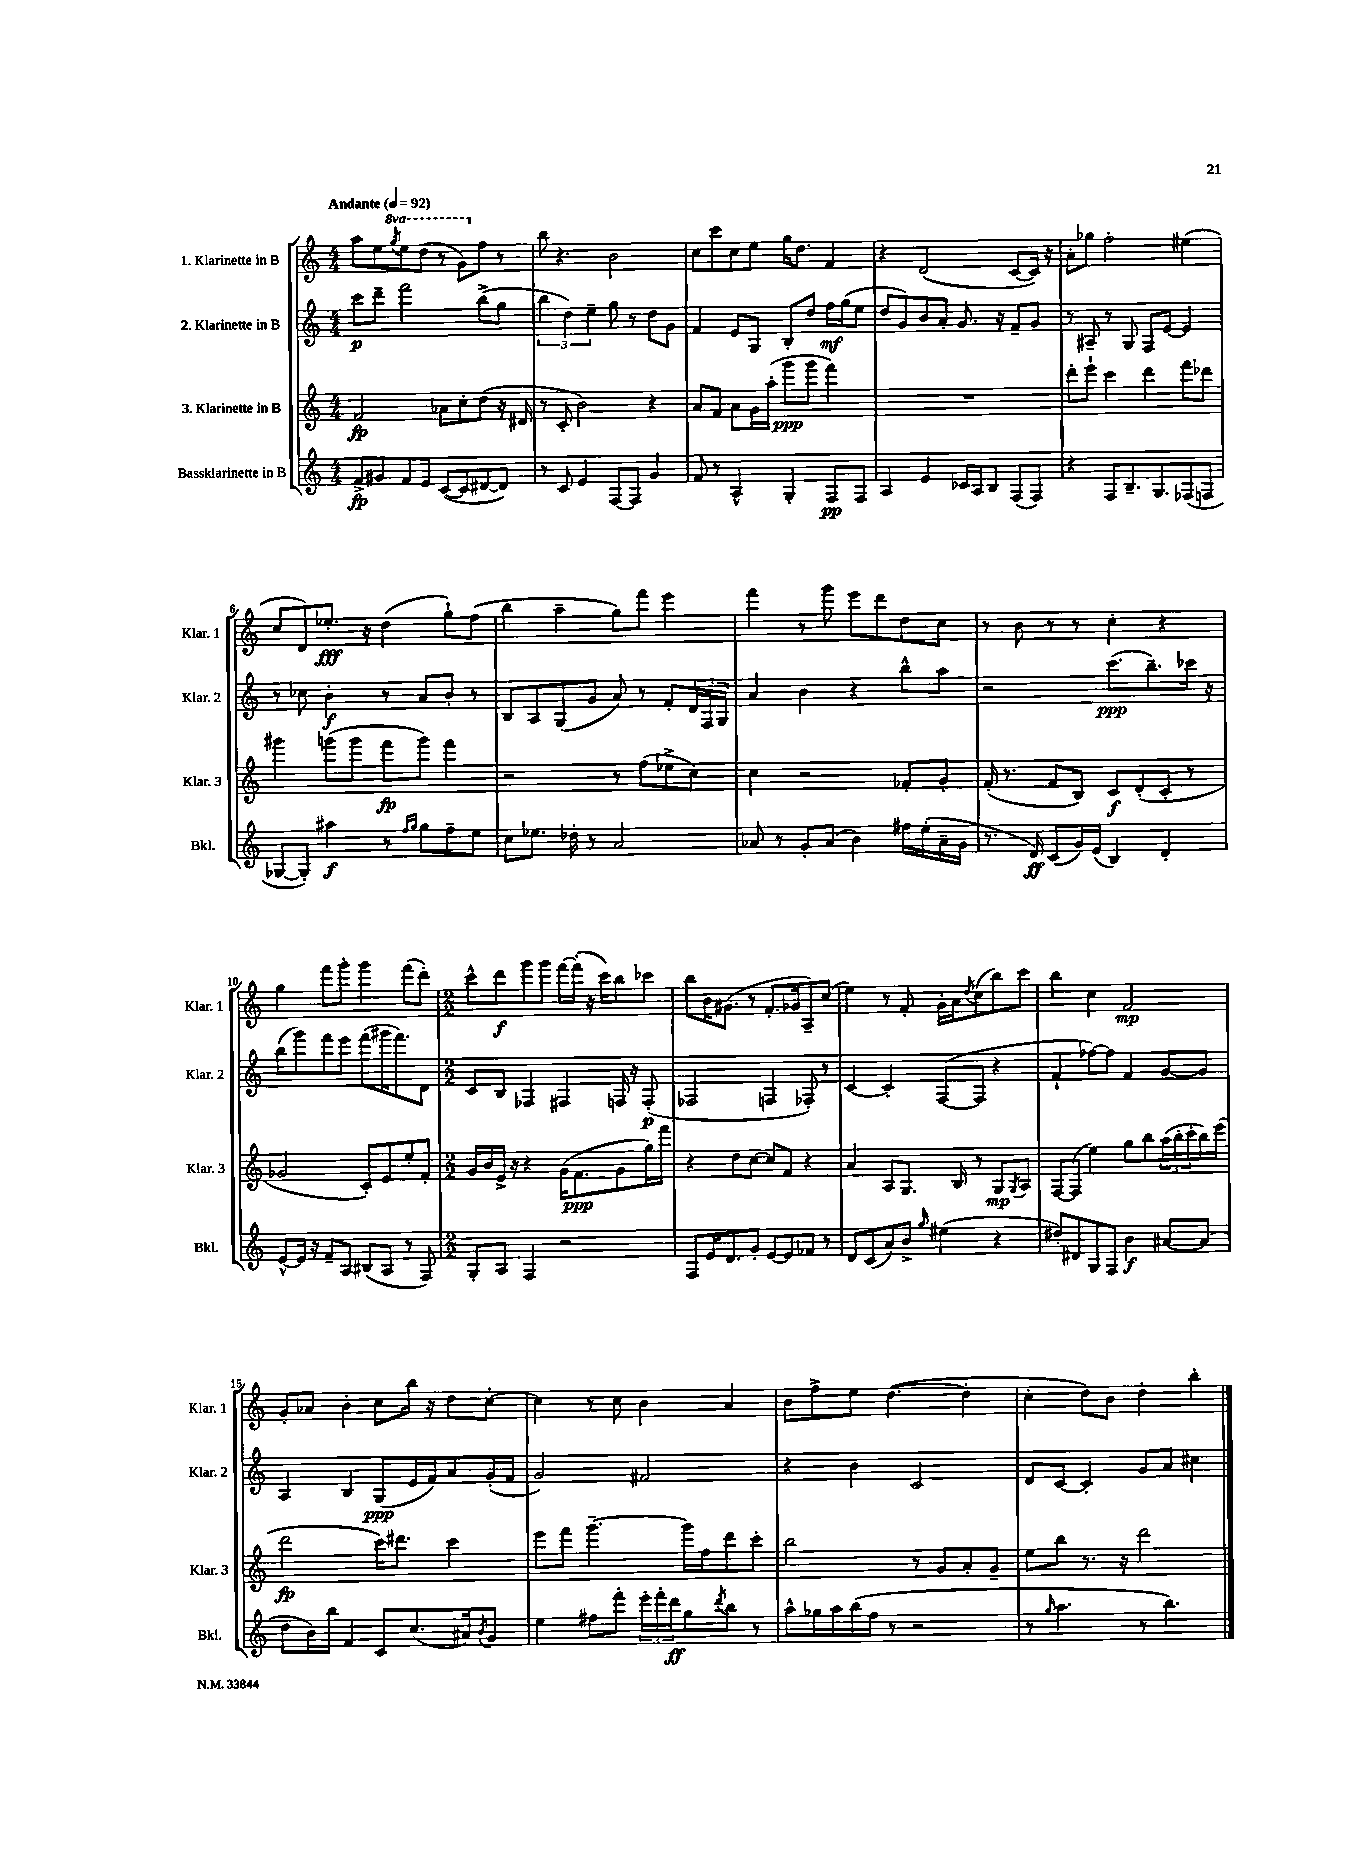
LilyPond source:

<<
\new StaffGroup <<
\new Staff = "s0" \with { instrumentName = "1. Klarinette in B" shortInstrumentName = "Klar. 1" } {
    \clef treble \key c \major \numericTimeSignature \time 4/4 \set Staff.ottavationMarkups = #ottavation-simple-ordinals \tempo "Andante" 4 = 92
    a''8 e''8 \ottava #1 \acciaccatura { g'''8 } e'''8 d'''8( r8 g''8) \ottava #0 f''8 r8 |
    b''8 r4. b'2 |
    c''8 c'''8 c''8 e''8 g''16 d''8. f'4 |
    r4 d'2( c'8~ c'16) r16 |
    a'8-. ges''8 f''2-. eis''4( |
    c''8 d'8) ees''8.-.\fff r16 d''4( g''8-!) f''8( |
    b''4 a''4-- g''8) f'''8 e'''4 |
    f'''4 r8 g'''8 e'''8 d'''8 d''8 c''8 |
    r8 b'8 r8 r8 c''4-. r4 |
    g''4 f'''8 g'''8-. g'''4 f'''8( d'''8-.) |
    \numericTimeSignature \time 2/2 c'''8-^ d'''8\f g'''8 g'''8 f'''16~ f'''16-.( r16 c'''16) b''8 ces'''8 |
    b''8 b'16 gis'8.( r8 f'8.-. ges'16 a8--) c''8( |
    e''4) r8 f'8-. g'16-. a'16 \acciaccatura { d''8 } c''8( b''8) c'''8 |
    b''4 c''4 f'2\mp |
    g'8-. aes'8 b'4-. c''8 b''16 r16 d''8 c''8~-. |
    c''4 r8 c''8 b'4 a'4 |
    b'8 f''8-> e''8 d''4.~( d''4-. |
    c''4-. d''8) b'8 d''4-. b''4-. \bar "|." |
}
\new Staff = "s1" \with { instrumentName = "2. Klarinette in B" shortInstrumentName = "Klar. 2" } {
    \clef treble \key c \major \numericTimeSignature \time 4/4
    c'''8\p d'''8-- f'''2 b''8->( g''8 |
    \tuplet 3/2 { b''4 d''4) e''4-- } g''8 r8 d''8 g'8 |
    f'4 e'8 g8 b8-. d''8 f''16\mf g''16( e''8 |
    d''8 g'8) b'8 a'8-. g'8. r16 f'8-- g'8 |
    r8 ais8-- r8 g8 f8 e'8~ e'4 |
    r8 ces''8 b'4-.\f r8 a'8 b'8-. r8 |
    b8 a8 g8( g'8 a'8) r8 f'8-. \tuplet 3/2 { d'16 f16 g16 } |
    a'4 b'4 r4 b''8-^ a''8 |
    r2 c'''8.\ppp( b''8.--) ces'''16 r16 |
    b''8( g'''8) f'''8 e'''8 f'''8( gis'''16 f'''8.) d'8 |
    \numericTimeSignature \time 2/2 c'8 b8 fes4 fis4 f16 r16 f8-.\p( |
    fes2 f4 fes8-.) r8 |
    c'4~ c'4-. f8~( f8 r4 |
    f'4-! fes''8~) fes''8 f'4 g'8~ g'8 |
    a4 b4 g8\ppp( e'16 f'16) a'8 g'16-.( f'16 |
    g'2) fis'2 |
    r4 b'4 c'2 |
    d'8 c'8~ c'4-. g'8 a'8 cis''4 \bar "|." |
}
\new Staff = "s2" \with { instrumentName = "3. Klarinette in B" shortInstrumentName = "Klar. 3" } {
    \clef treble \key c \major \numericTimeSignature \time 4/4
    f'2\fp aes'8 c''8-. d''8( r16 dis'16 |
    r8 c'8-. b'2) r4 |
    a'8 f'8 a'8 g'16 a''16-.( g'''8\ppp g'''8 f'''4) |
    R1 |
    d'''8-. e'''8-! c'''4 d'''4 f'''8 des'''8 |
    gis'''4 g'''8( g'''8 f'''8\fp g'''8) f'''4 |
    r2 r8 f''8( ees''8-> c''8) |
    c''4 r2 fes'8-. g'8-. |
    f'16-.( r8. f'8 b8) c'8\f d'8-.( c'8-. r8 |
    ges'2 c'8-.) e'8 e''8-. f'8-. |
    \numericTimeSignature \time 2/2 g'16 b'16 e'16-> r16 r4 g'16( f'8.\ppp g'8 g''16) f'''16 |
    r4 d''8 c''8~ c''8 f'8 r4 |
    a'4 a8 g8. b16 r8 g8\mp \acciaccatura { g8 } a8 |
    f8~ f8( e''4) g''8 b''8 \tuplet 3/2 { a''16( b''16-. c'''16-. } b''16) e'''16( |
    d'''2\fp c'''16) dis'''8. c'''4 |
    e'''8 f'''8 g'''4.~-- g'''16 f''16 d'''8 c'''8-. |
    b''2 r8 g'8 a'8-. g'8-- |
    e''8 b''8 r8. r16 d'''2 \bar "|." |
}
\new Staff = "s3" \with { instrumentName = "Bassklarinette in B" shortInstrumentName = "Bkl." } {
    \clef treble \key c \major \numericTimeSignature \time 4/4
    f'8->\fp gis'8 f'8 e'8 c'8~( c'8 dis'8~ dis'8) |
    r8 c'8 e'4 f8~ f8 g'4 |
    f'8 r8 a4-^ g4-. f8\pp f8 |
    a4 e'4 ces'16 a16 b8 f8( f8) |
    r4 f8 b8.-- g8. fes8( f8 |
    ges8~ ges8-.) ais''4\f r8 \grace { f''16 g''16 } g''8 f''8-- e''8 |
    c''8 ees''8. des''16-. r8 a'2 |
    aes'8 r8 g'8-. aes'8( b'4) fis''16 e''16-.( aes'16-- g'16 |
    r8. d'16\ff) c'8( g'16) e'16( b4) d'4-. |
    e'8~-^ e'16 r16 f'8-- a8 bis8( a8 r8 f8) |
    \numericTimeSignature \time 2/2 g8-. a8 f4 r2 |
    f8 e'16 d'8. g'8-. e'8~ e'8 fes'8 r8 |
    d'8 c'8( a'8) b'8-> \grace { g''16 } eis''4( r4 |
    dis''8-.) dis'8 g8 f8 b'4\f ais'8~ ais'8( |
    d''8 b'16) b''16 f'4 c'8 c''8.( ais'16) \acciaccatura { b'8 } g'8 |
    e''4 fis''8 f'''8-. \tuplet 3/2 { e'''16-. f'''16-. d'''16\ff } g''8 \acciaccatura { d'''8 } b''8 r8 |
    a''8-^ ges''16 a''16 b''16( f''16 r8 r2 |
    r8 \grace { g''16 } a''4. r8 b''4.) \bar "|." |
}
>>
>>
